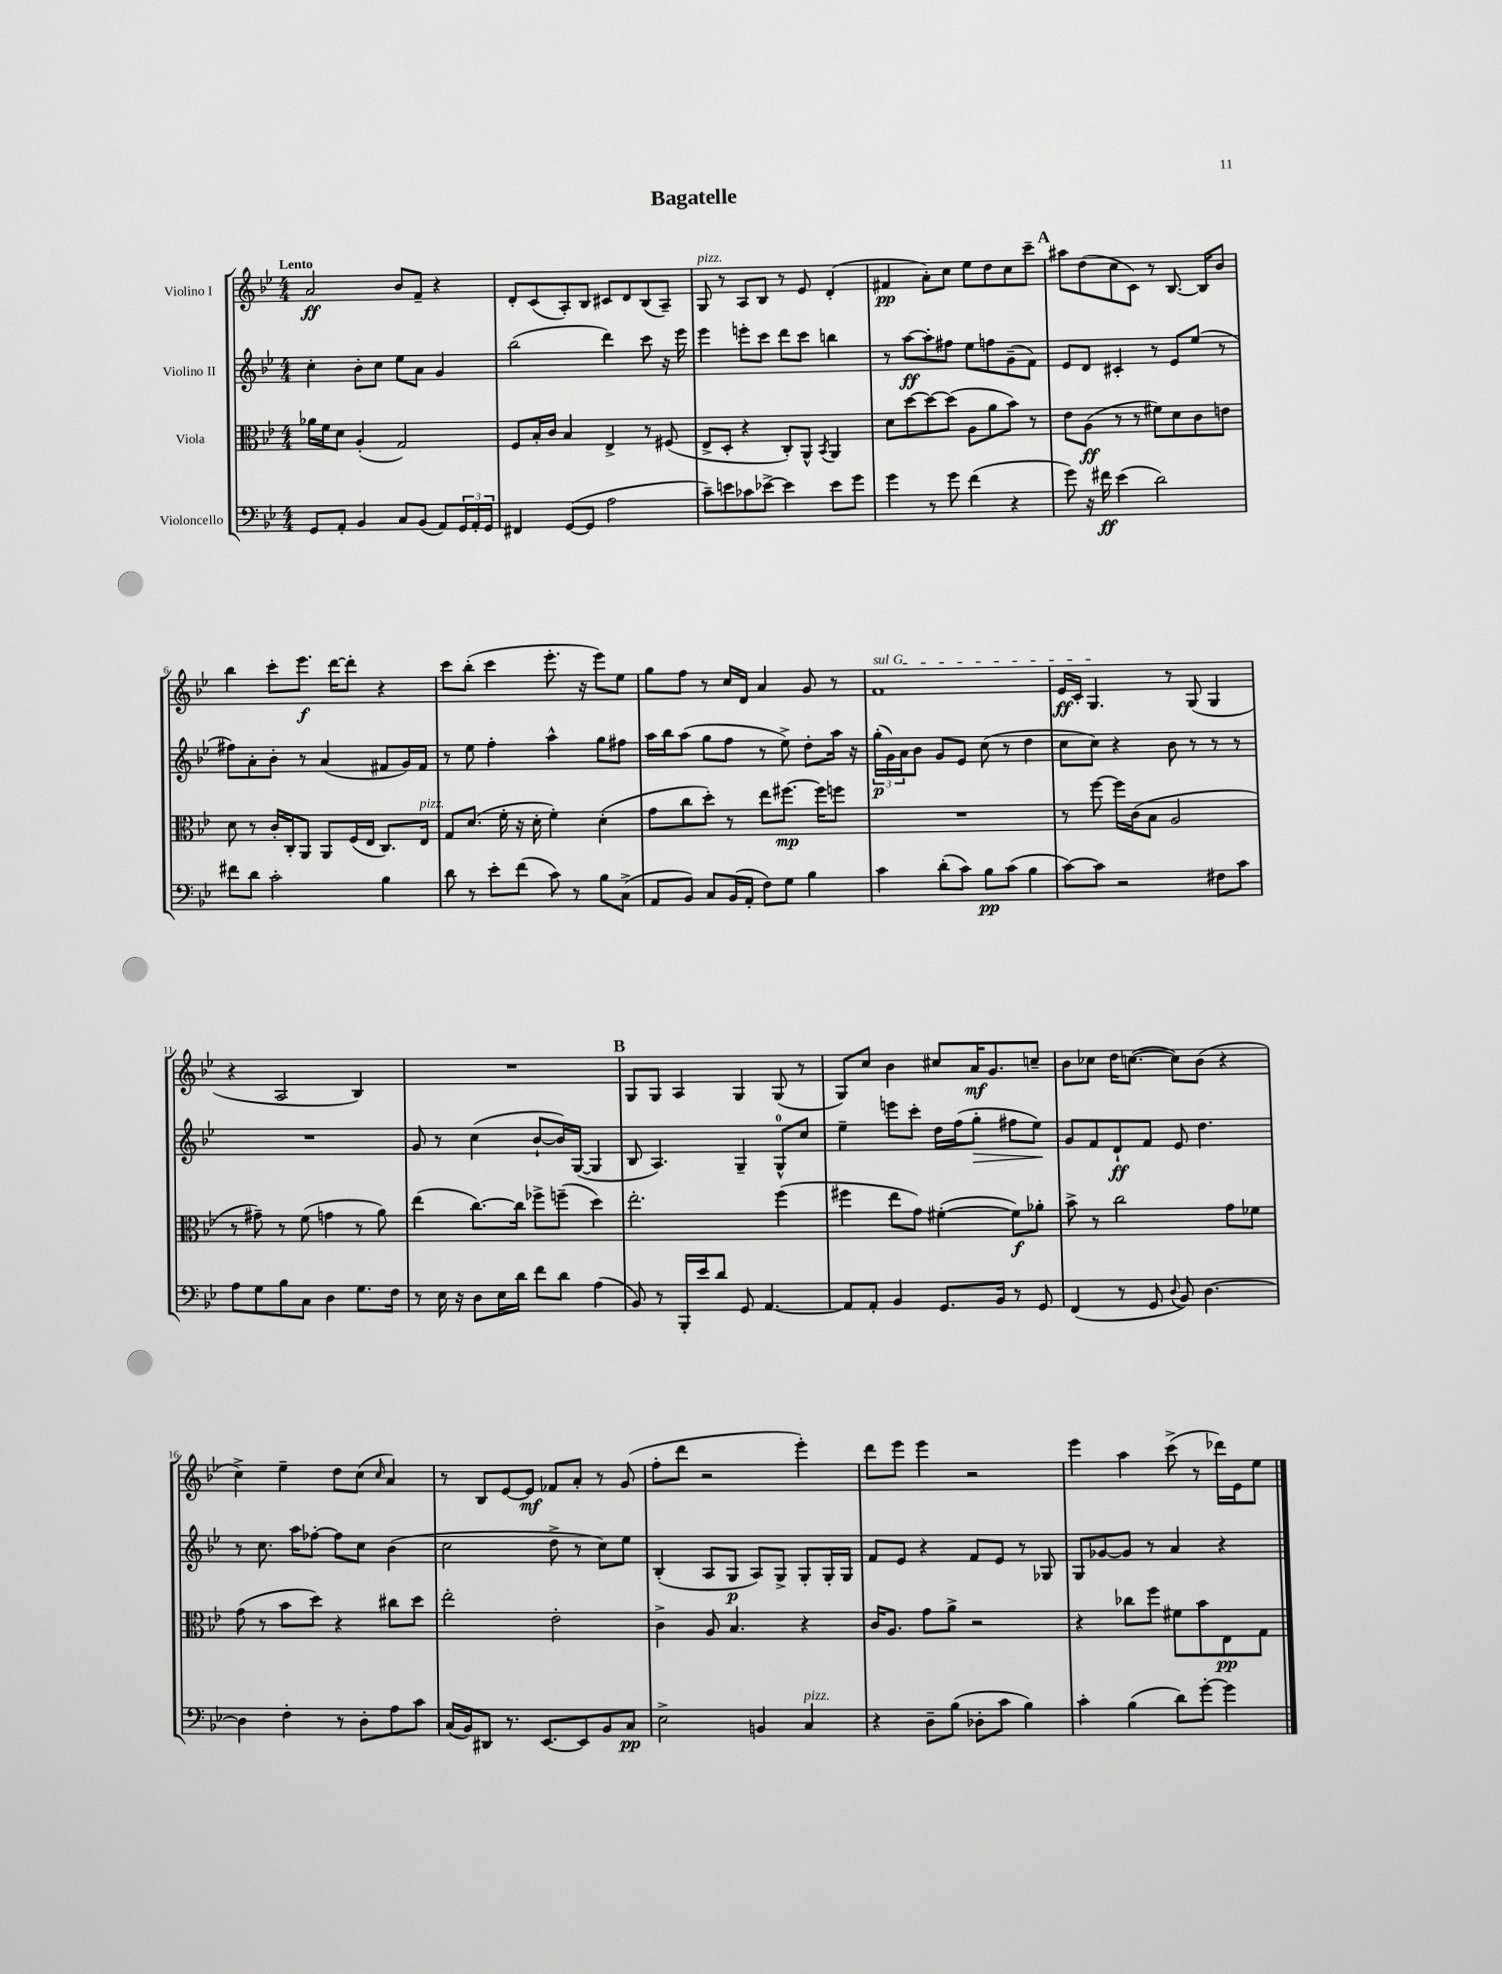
\header { title = "Bagatelle" }
<<
\new StaffGroup <<
\new Staff = "s0" \with { instrumentName = "Violino I" } {
    \clef treble \key bes \major \numericTimeSignature \time 4/4 \tempo "Lento"
    a'2\ff bes'8 f'8-- r4 |
    d'8-. c'8( a8-.) bes8 cis'8 d'8 bes8( a8--) |
    g8^\markup { \italic "pizz." } r8 a8 bes8 r8 ees'8 d'4-.( |
    fis'4\pp a'8-.) c''8 ees''8 d''8 c''8 c'''8-- |
    \mark \markup { \bold "A" } ais''8 d''8( c''8 c'8) r8 bes8.~ bes16 bes'8 |
    bes''4 c'''8-. ees'''8.\f d'''16~ d'''8-. r4 |
    c'''8 bes''8-.( c'''4 ees'''8.-. r16 ees'''8) ees''8 |
    g''8 f''8 r8 c''16 d'16 a'4 g'8 r8 |
    \once \override TextSpanner.bound-details.left.text = \markup { \italic "sul G" } f'1\startTextSpan |
    ees'16\ff c'16-. g4.\stopTextSpan r8 g8( g4 |
    r4 a2 bes4) |
    R1 |
    \mark \markup { \bold "B" } g8 g8 a4 g4 g8( r8 |
    g8) c''8 bes'4 cis''8 a'16\mf g'8. c''8-- |
    bes'8 ces''8 d''16 c''8.~( c''8) bes'8( r4 |
    c''4->) ees''4-- d''8 c''8( \grace { c''16 } a'4) |
    r8 bes8 ees'8~ ees'8\mf fes'8 a'8-. r8 g'8( |
    f''8-. d'''8 r2 ees'''4-.) |
    d'''8 ees'''8 ees'''4 r2 |
    ees'''4 a''4 c'''8->( r8 des'''16) ees'16 ees''8 \bar "|." |
}
\new Staff = "s1" \with { instrumentName = "Violino II" } {
    \clef treble \key bes \major \numericTimeSignature \time 4/4
    c''4-. bes'8-. c''8 ees''8 a'8 g'4 |
    bes''2( d'''4) c'''8 r16 ees'''16 |
    ees'''4 e'''8-. c'''8 d'''8 c'''8 b''4 |
    r8 a''8~\ff a''8-. fis''8 ees''8 f''8 g'8--( f'8) |
    \mark \markup { \bold "A" } ees'8 d'8 cis'4-. r8 ees'8 ees''8( r8 |
    fis''8) a'8-. bes'8-. r8 a'4( fis'8 g'16) fis'16 |
    r8 ees''8 f''4-. a''4-^ g''8 fis''8 |
    a''16 bes''16 a''8( g''8 f''8 r8 ees''8->) d''8-. a''16 r16 |
    \tuplet 3/2 { g''16-.\p( g'16) a'16 } bes'8 g'8 ees'8 c''8( r8 d''4 |
    c''8 c''8) r4 bes'8 r8 r8 r8 |
    R1 |
    g'8 r8 c''4( bes'8~-! bes'16) g16~( g4 |
    \mark \markup { \bold "B" } bes8 a4.) g4-- g8-0-^ c''8 |
    ees''4-- e'''8 c'''8-. d''16 f''16( g''8-.\> fis''8 ees''8\!) |
    g'8 f'8 d'8-!\ff f'8 ees'8 d''4. |
    r8 c''8. a''16 fes''8~-. fes''8 c''8 bes'4( |
    c''2 d''8-> r8 c''8) ees''8 |
    bes4-.( a8 g8\p a8) g8-> g8-. g16-. g16 |
    f'8 ees'8 r4 f'8 ees'8 r8 ges8 |
    g8 ges'8~ ges'8 r8 a'4 r4 \bar "|." |
}
\new Staff = "s2" \with { instrumentName = "Viola" } {
    \clef alto \key bes \major \numericTimeSignature \time 4/4
    aes'16 f'16 d'8 a4-.( g2) |
    f8 bes16-. c'16 bes4 ees4-> r8 fis8( |
    ees8-> d8-. r4 c8-.) a,8-^ \acciaccatura { bes,8 } a,4 |
    d'8 d''8~ d''8~ d''8( a8 a'8 bes'8) r8 |
    \mark \markup { \bold "A" } ees'8 a8\ff( r8 r8 fis'8) d'8 c'8 e'8 |
    d'8 r8 c'16-. c16-. a,8 a,8 f16( ees16 c8.) ees16^\markup { \italic "pizz." } |
    g8 d'8.( f'16-. r16 d'16-. f'4-.) d'4-.( |
    g'8 c''8 d''8-.) r8 ees''8 fis''8.~\mp fis''16 f''8 |
    R1 |
    r8 f''8~ f''16 c'16( bes8 a2 |
    r8 gis'8--) r8 f'8( g'4 r8 a'8) |
    ees''4( c''8.~) c''16 fes''8-> f''8--( d''4) |
    \mark \markup { \bold "B" } ees''2.-. f''4( |
    fis''4 ees''8 g'8) fis'4~-.( fis'8\f) aes'8-. |
    bes'8-> r8 c''2 g'8 fes'8 |
    g'8( r8 bes'8 d''8) r4 cis''8 d''8 |
    ees''2-. ees'2-. |
    c'4-> a8 bes4. r4 |
    c'16 a8. g'8 a'8-> r2 |
    r4 ces''8 f''8 fis'8 bes'8 ees8\pp g8 \bar "|." |
}
\new Staff = "s3" \with { instrumentName = "Violoncello" } {
    \clef bass \key bes \major \numericTimeSignature \time 4/4
    g,8 a,8-. bes,4 c8 bes,8( a,8) \tuplet 3/2 { g,16 a,16-. g,16 } |
    fis,4 g,8~( g,8 a2 |
    c'8--) e'8 ces'8 ees'8~-> ees'4 ees'8 g'8 |
    g'4 r8 g'8 f'4( r4 |
    \mark \markup { \bold "A" } g'8) r16 fis'16\ff ees'4( d'2) |
    fis'8 d'8 c'2-. bes4 |
    d'8 r8 ees'8-. f'8( c'8) r8 bes8 c8->( |
    a,8 bes,8) c8 bes,16( a,16-. f8) g8 bes4 |
    c'4 d'8-.( c'8) bes8\pp c'8( bes4 |
    c'8~) c'8 r2 fis8 c'8 |
    a8 g8 bes8 c8 d4 g8. f16 |
    r8 ees16 r16 d8 ees16 d'16 f'8 d'8 a4( |
    \mark \markup { \bold "B" } bes,8) r8 bes,,16-. ees'16 d'8 g,8 a,4.~ |
    a,8 a,8-. bes,4 g,8. bes,16 r8 g,8 |
    f,4( r8 g,8 \appoggiatura { d8 } bes,8) d4.~ |
    d4 f4-. r8 d8-. a8 c'8 |
    c16( bes,16) dis,8 r8. ees,8.~ ees,8 bes,8 c8\pp |
    ees2-> b,4 c4^\markup { \italic "pizz." } |
    r4 d8-- bes8( des8-. c'8 bes4) |
    c'4-. bes4( d'8) g'8~-. g'4 \bar "|." |
}
>>
>>
